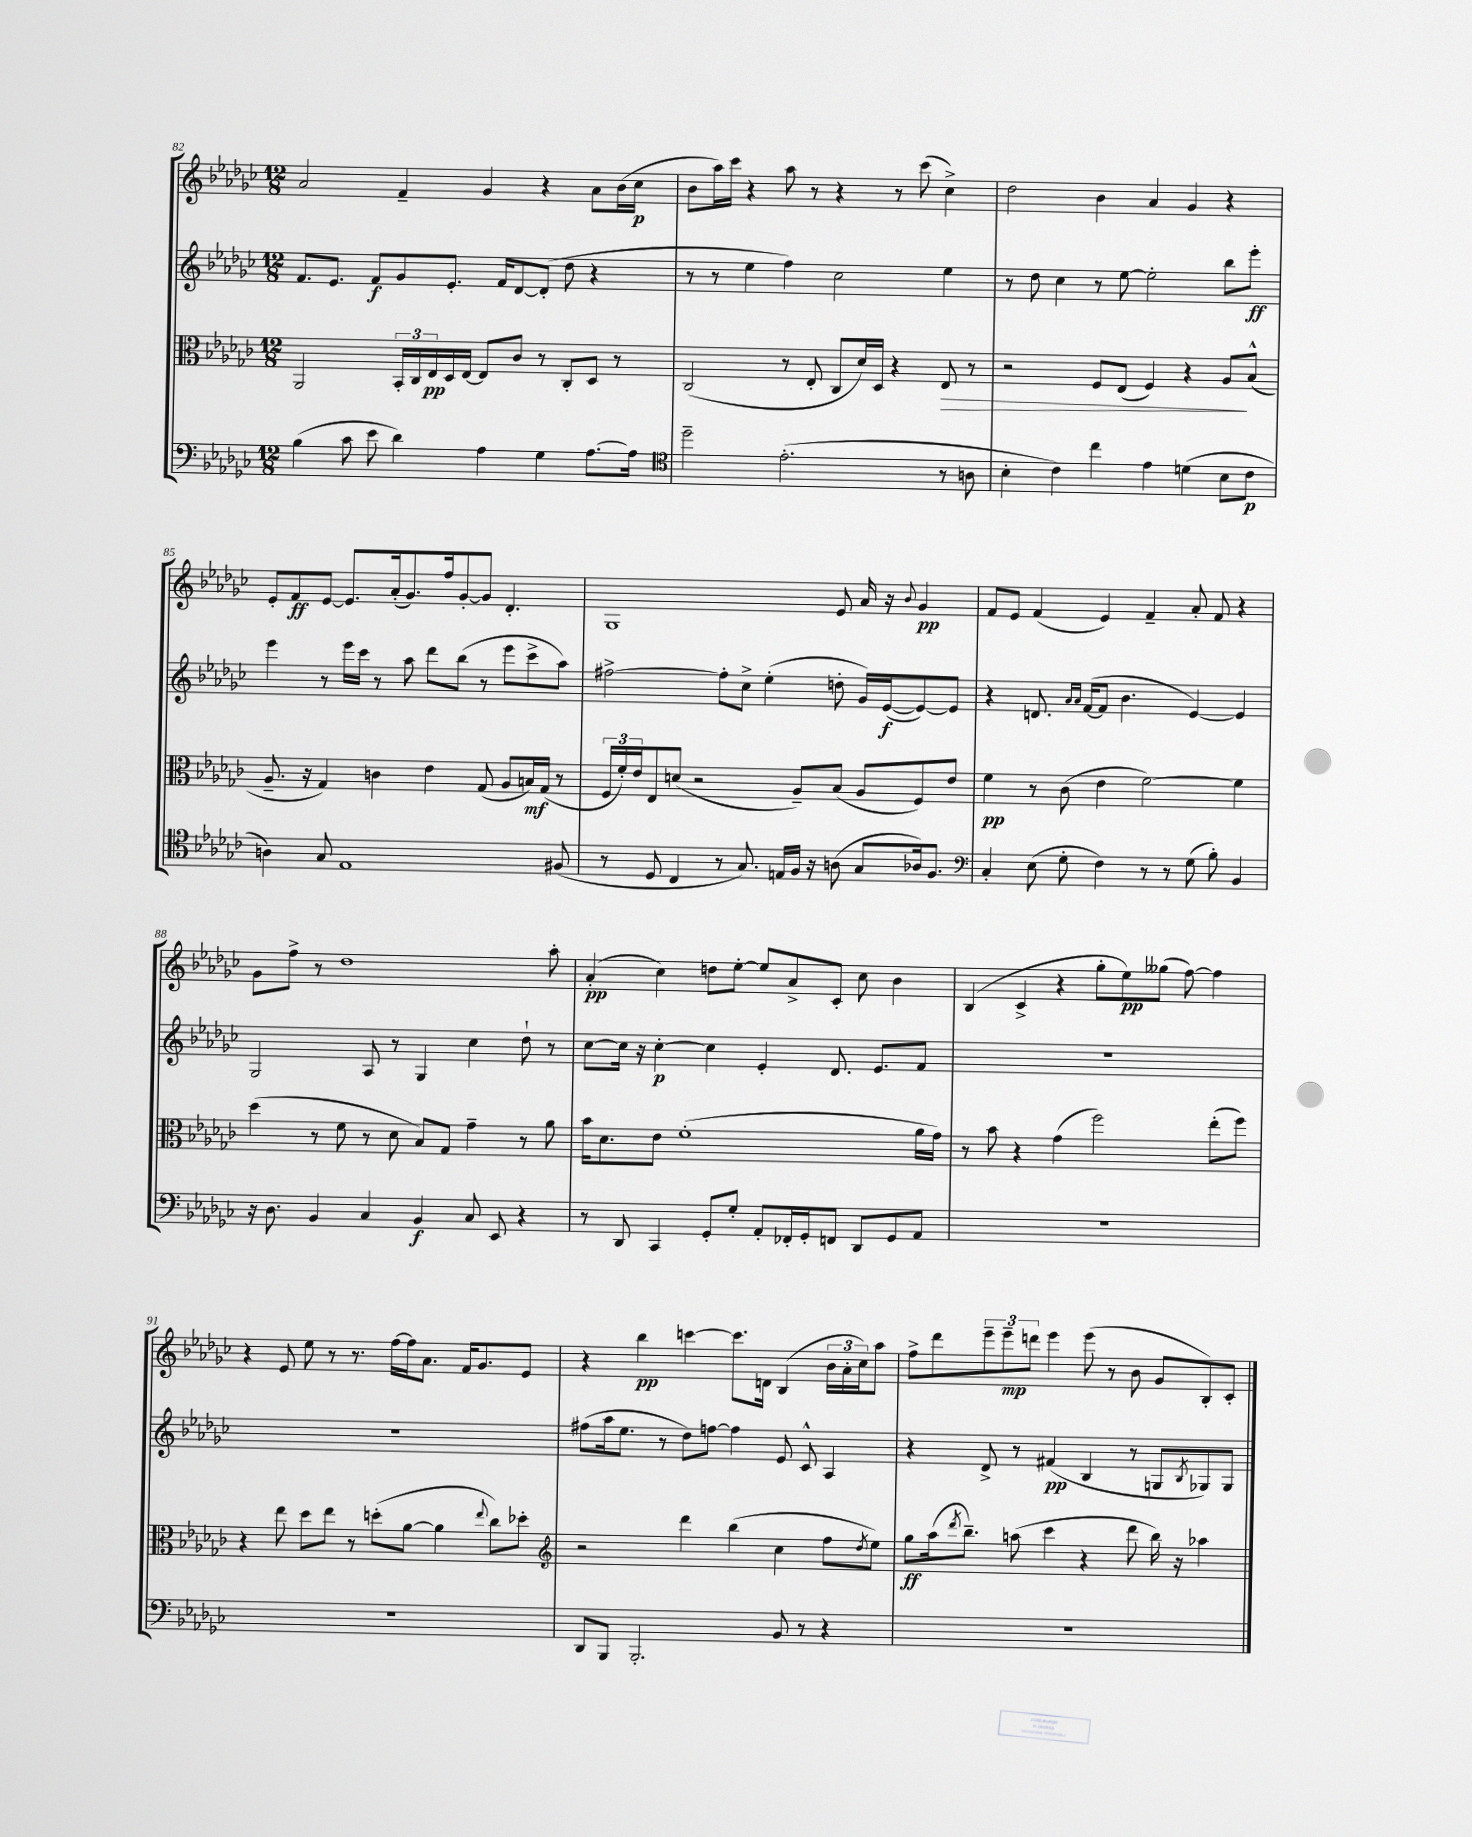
<<
\new StaffGroup <<
\new Staff = "s0" {
    \clef treble \key ges \major \numericTimeSignature \time 12/8
    aes'2 f'4-- ges'4 r4 aes'8 bes'16( ces''16\p |
    bes'8 aes''16) ces'''16 r4 aes''8 r8 r4 r8 ces'''8( ces''4->) |
    des''2 bes'4 aes'4 ges'4 r4 |
    ees'8-. f'8\ff ees'8~ ees'8. aes'16-.( ges'8.) f''16 ges'8~-. ges'8 des'4.-. |
    ges1 ees'8 aes'16 r16 \appoggiatura { bes'8 } ges'4\pp |
    f'8 ees'8 f'4( ees'4) f'4-- aes'8-. f'8 r4 |
    ges'8 f''8-> r8 des''1 aes''8-. |
    aes'4-.\pp( ces''4) d''8 ees''8~-. ees''8 aes'8-> ces'8-. ces''8 bes'4 |
    bes4( ces'4-> r4 ges''8-. ees''8\pp) geses''8( f''8~) f''4 |
    r4 ees'8 ees''8 r8 r8. f''16~ f''16 aes'8. f'16 ges'8. ees'8 |
    r4 bes''4\pp c'''4~ c'''8. d'16 bes4( \tuplet 3/2 { bes'16 aes'16-. ces''16) } aes''8 |
    f''8-> des'''8 \tuplet 3/2 { ees'''8-- ees'''8--\mp d'''8 } ees'''4 ees'''8( r8 bes'8 ges'8 bes8-.) ces'8-. \bar "|." |
}
\new Staff = "s1" {
    \clef treble \key ges \major \numericTimeSignature \time 12/8
    f'8. ees'8. f'8\f ges'8 ees'8.-. f'16 des'8~ des'8-.( des''8 r4 |
    r8 r8 ees''4 f''4) ces''2 ees''4 |
    r8 des''8 ces''4 r8 ees''8~ ees''2-. bes''8 ees'''8-.\ff |
    ees'''4 r8 ees'''16 ces'''16 r8 aes''8 des'''8 bes''8( r8 ees'''8 ces'''8-> aes''8) |
    fis''2~-> fis''8-. ces''8-> ees''4-.( d''8-. ges'16) ees'16~\f( ees'8~) ees'8 |
    r4 d'8. \grace { aes'16 aes'16 } f'16~( f'8 bes'4. ees'4~) ees'4 |
    ges2 aes8 r8 ges4 ces''4 des''8-! r8 |
    ces''8~ ces''16 r16 ces''4~-.\p ces''4 ees'4-. des'8. ees'8. f'8 |
    R1. |
    R1. |
    fis''8( aes''16 ees''8. r8 des''8) f''8~ f''4 ees'8 ces'8-^ aes4 |
    r4 des'8-> r8 fis'4\pp( bes4 r8 g8 \acciaccatura { bes8 } ges8) ges8 \bar "|." |
}
\new Staff = "s2" {
    \clef alto \key ges \major \numericTimeSignature \time 12/8
    aes,2 \tuplet 3/2 { bes,16-. ces16 ees16\pp } des16 ees16~ ees8 ces'8 r8 ces8-. des8 r8 |
    ces2( r8 ees8-. ces8 des'16) des16 r4 ees8\> r8 |
    r2 f8 ees8( f4) r4 aes8\! bes8-^( |
    aes8.-- r16 ges4) c'4 ees'4 ges8( aes8 b16\mf) ges16( r8 |
    \tuplet 3/2 { f16 f'16-.) ees'16 } ees8 d'8( r2 aes8--) bes8( aes8 f8) ees'8 |
    f'4\pp r8 ces'8( ees'4 f'2~) f'4 |
    des''4( r8 f'8 r8 des'8 bes8) ges8 ges'4-- r8 aes'8 |
    bes'16 des'8. ees'8 f'1-.( aes'16 ges'16) |
    r8 bes'8 r4 ges'4( f''2) ees''8-.( f''8) |
    r4 ees''8 des''8 ees''8 r8 d''8-.( aes'8~ aes'4 \appoggiatura { ees''8 } ces''8) des''8-. |
    \clef treble r2 des'''4 bes''4( ces''4 f''8 \acciaccatura { des''8 } ees''8) |
    ges''8\ff aes''16( \acciaccatura { des'''8 } bes''8.--) a''8( ces'''4 r4 des'''8 bes''16) r16 aes''4 \bar "|." |
}
\new Staff = "s3" {
    \clef bass \key ges \major \numericTimeSignature \time 12/8
    bes4( ces'8 ees'8 des'4) aes4 ges4 aes8.~ aes16 |
    \clef tenor des''2-- ees'2.-.( r8 a8 |
    bes4-. ces'4) ces''4 ees'4 d'4( bes8 ces'8\p |
    a4) ges8 ees1 fis8( |
    r8 des8 ces4 r8 ges8.) e16 f16 r16 a8( ges8 aes16) f8. |
    \clef bass ces4-. ees8( ges8-. f4) r8 r8 ges8( bes8-.) bes,4 |
    r16 des8. bes,4 ces4 bes,4\f ces8 ees,8 r4 |
    r8 des,8 ces,4 ges,8-. ges8-. aes,8-. fes,16-. ges,16-. f,8 des,8 ges,8 aes,8 |
    R1. |
    R1. |
    des,8 bes,,8 bes,,2.-. bes,8 r8 r4 |
    R1. \bar "|." |
}
>>
>>
\layout { \context { \Score currentBarNumber = #82 } }
